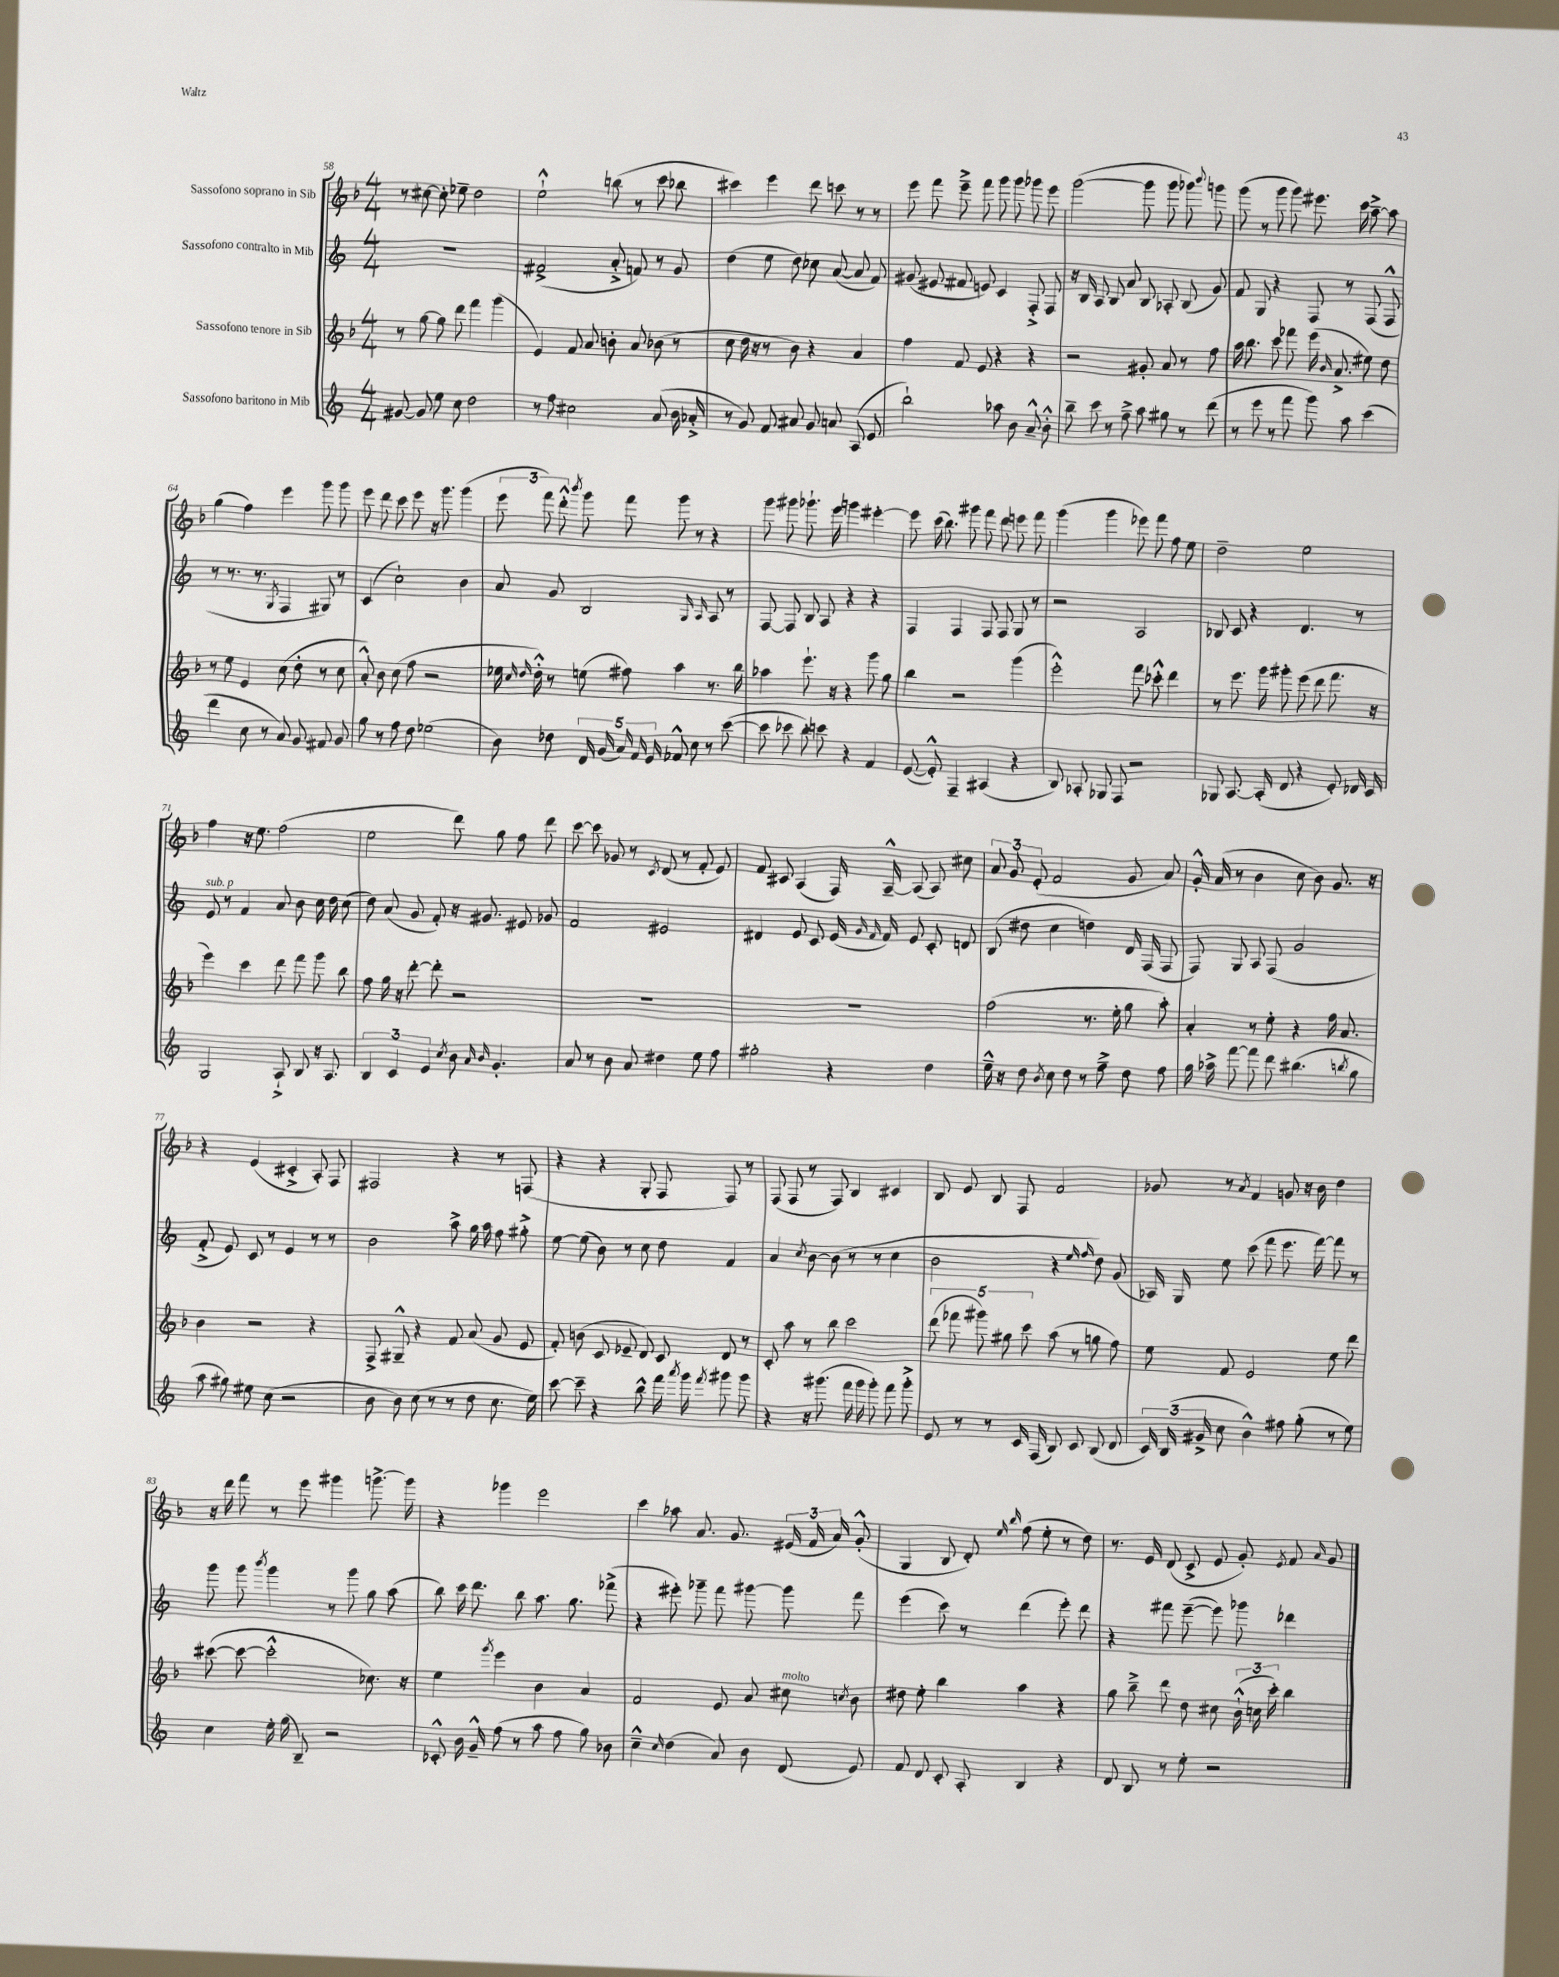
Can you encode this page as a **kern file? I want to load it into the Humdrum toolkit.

**kern	**kern	**kern	**kern
*staff4	*staff3	*staff2	*staff1
*clefG2	*clefG2	*clefG2	*clefG2
*k[]	*k[b-]	*k[]	*k[b-]
*M4/4	*M4/4	*M4/4	*M4/4
[8g#/	8r	1r	8r
8g#/]	[8gg\	.	[8cc#\
8ee\	8gg\]	.	8cc#'\]
8cc\	8ddd\	.	8ee-~\
2dd\	4fff\	.	2dd\
.	(4ggg\	.	.
=	=	=	=
8r	4e/)	(2f#^/	2ee`^^\
8ff\	.	.	.
2cc#\	8f/	.	.
.	8a/	.	.
.	8b'\	8a'^/	(8bb\
.	8a/	8f/)	8r
(8a/	(8b-\	8r	8ccc\
16b\	8r	8g/	8bb-\
16a-'^/	.	.	.
=	=	=	=
8r	8cc\	(4dd\	4ccc#\)
8g/)	16dd\	.	.
.	16r	.	.
8f/	8r	8ee\	4eee\
8a#/	8b-\)	8dd\)	.
8g/	4r	8cc-\	8ddd\
8a/	.	([8a/	8ccc\
(8A/	4a/	8a/]	8r
8e/	.	8f/)	8r
=	=	=	=
2bb`\)	4ff\	(8g#/	8eee\
.	.	8e#/	8fff\
.	8f/	8f#/	8eee~^\
.	8e/	8e/)	8fff\
8aa-\	4r	4c/	8ggg\
8b\	.	.	8ggg\
8a~^^/	4r	8F'^/	8ggg-\
8b'^^\	.	8F/	8eee\
=	=	=	=
8bb~\	2r	16r	([2ggg\
.	.	16B/	.
8ccc\	.	8A/	.
8r	.	8B/	.
8ff~^\	.	8a/	.
8aa\	8g#'/	8B/	8ggg\]
8gg#\	8a/	8A-'/	8ggg\
8r	8r	(8B/	8ggg-\)
.	.	.	8qqbbb-/
(8ddd\	8ff\	8g/)	8ggg\
=	=	=	=
8r	16aa\	8f/	(8ggg\
.	8.bb-\	.	.
8eee\	.	8G/	8r
8r	8ccc\	4r	8ggg\
8fff\	8fff-\	.	8ggg\)
8ggg\)	(16eee\	8F/	8.eee#\
.	16qqb-/	.	.
.	8.a^/	.	.
8aa\	.	8r	.
.	.	.	16ccc\
(4ccc\	8ee#\)	(8F/	[8aa~^\
.	8dd\	8F^^/	8aa\]
=	=	=	=
4ddd\	8r	8r	(4gg\
.	8ee\	8.r	.
8cc\	4e/	.	4ff\)
.	.	8.r	.
8r	.	.	.
.	.	8qG/	.
8a/)	(8cc\	4F/	4eee\
8g/	8dd'\	.	.
8f#/	8r	8G#/)	8ggg\
8g/	8cc\	8r	8ggg\
=	=	=	=
8gg\	8a'^^/)	(4c/	8eee\
8r	8b-\	.	8ddd\
8ff\	(8cc\	2cc`\)	8ccc\
8dd\	8ff\	.	8eee\
(2ee-\	2r	.	16r
.	.	.	8.ggg\
.	.	4b\	(4ggg\
=	=	=	=
8b\)	16ee-\	8a/	12eee\
.	16qqcc/	.	.
.	16qqdd/	.	.
.	16dd'^^\)	.	.
.	.	.	12fff\)
8dd-\	8r	8g/	.
.	.	.	12ddd'^^\
.	.	.	8qbbb-/
20d/	(8ee\	2B/	8ggg\
(20g/	.	.	.
20a/)	.	.	.
.	8ff#\)	.	8fff\
20f/	.	.	.
20e/	.	.	.
8f-^^/	4aa\	.	8ggg\
8cc\	.	.	8r
.	.	16qqG/	.
.	.	16qqA/	.
8r	8.r	8A/	4r
([8ccc\	.	8r	.
.	16bb-\	.	.
=	=	=	=
8ccc\]	4aa-\	[8F/	8ggg\
8ccc-\	.	8F/]	8ggg#\
8bb'\)	8.eee`\	8B/	8.ggg-`\
8ccc\	.	8A/	.
.	16r	.	16eee\
4r	4r	4r	4ggg\
4f/	8ggg\	4r	[4eee#'\
.	8gg\	.	.
=	=	=	=
([8e/	4bb-\	4F/	8eee#\]
8e'^^/])	.	.	(16ccc\
.	.	.	8.bb-\)
4F~/	2r	4F/	.
.	.	.	8ggg#\
(4A#/	.	8F/	8fff\
.	.	8F/	8ddd\
4r	(4ggg\	8G/	8eee\
.	.	8r	8fff\
=	=	=	=
8B/)	2eee'^^\)	2r	(4ggg\
8A-'/	.	.	.
8G-/	.	.	4ggg\
8F/	.	.	.
2r	8fff\	2A/	8eee-\)
.	8ccc-'^^\	.	8fff\
.	4ddd\	.	8ff\
.	.	.	8ee\
=	=	=	=
8G-/	8r	8B-/	2dd~\
[8.A/	8.eee\	8c/	.
.	.	4r	.
(16A'/]	16ggg\	.	.
8d/	8ggg#'\	.	.
4r	(8eee\	4.d/	2ee\
.	8ddd\	.	.
8e'/)	8.fff\	.	.
16d-/	.	8r	.
16c/	16r	.	.
=	=	=	=
2G/	4eee\)	8e/	4ff\
.	.	8r	.
.	4ccc\	4f/	16r
.	.	.	8.ee\
8A`^/	8ddd\	8a/	(2ff\
8B/	8fff\	8b\	.
16r	8ggg\	16cc\	.
8.A/	.	16dd\	.
.	8bb-\	(8cc\	.
=	=	=	=
6B/	8ff\	8dd\)	2ee\
.	16gg\	(8a/	.
6c/	.	.	.
.	16r	.	.
.	[8ddd'\	8g/	.
6e/	.	.	.
.	8ddd'\]	8f'/)	.
8qcc/	.	.	.
8b\	2r	16r	8ddd\)
.	.	8.g#/	.
16qqa/	.	.	.
16qqb/	.	.	.
4.g'/	.	.	8gg\
.	.	8e#/	8ff\
.	.	8g-/	8ddd\
=	=	=	=
8a/	1r	2f/	[8ccc\
8r	.	.	8ccc\]
8b\	.	.	8g-/
8a/	.	.	8r
.	.	.	8qc/
4dd#\	.	2e#/	(8d/
.	.	.	8r
8ee\	.	.	8f'/
8ff\	.	.	8e/)
=	=	=	=
2gg#'\	1r	4d#/	8f/
.	.	.	8c#/
.	.	8e/	(4A/
.	.	8c/	.
4r	.	(16e/	16F/)
.	.	16qqg/	.
.	.	16qqf/	.
.	.	16f/)	[16A~^^/
.	.	8e/	(8A/]
4dd\	.	8c'/	8A/)
.	.	8d/	8cc#\
=	=	=	=
16ee~^^\	(2ff\	(8B/	12a/
16r	.	.	.
.	.	.	12g/
8dd\	.	8dd#\	.
.	.	.	(12e'/
8qb/	.	.	.
8cc\	.	4cc\	2f/
8dd\	.	.	.
8r	8.r	4dd\)	.
8ff~^\	.	.	.
.	16ee'\	.	.
8dd\	8gg\	16d/	8g/
.	.	(16F/	.
8ff\	8aa'\)	8F/	8a/)
=	=	=	=
16gg\	4a'/	8F/)	16g'^^/
16aa-^\	.	.	(16a/
[8fff\	.	8G/	8r
8fff\]	8r	8A/	4b-\
8ddd\	8ee'\	(8F/	.
(4.bb#\	4r	2g/	8cc\
.	.	.	8b-\)
.	16ff\	.	8.g/
.	8.a/	.	.
8qbb/	.	.	.
8gg\	.	.	.
.	.	.	16r
=	=	=	=
8aa\	4b-\	8f'^/	4r
8gg#\)	.	8e/)	.
8ee#\	2r	8c/	(4e/
(8cc\	.	8r	.
2r	.	4e/	4c#'^/
.	4r	8r	8A'/)
.	.	8r	8F/
=	=	=	=
8b\	8F^/	2b\	2F#/
8b\)	8G#~^^/	.	.
(8cc\	4r	.	.
8r	.	.	.
8r	8f/	8aa^\	4r
8dd\	(8a/	16gg\	.
.	.	16aa\	.
8.cc\	8g/	8ff\	8r
.	8e/	8gg#'^\	(8F/
16ee\)	.	.	.
=	=	=	=
[8ccc\	8f'/)	[8ee\	4r
8ccc~\]	(8b\	(8ee\]	.
4r	8c/	8b\)	4r
.	8e-~/	8r	.
8bb^^\	8d/)	8cc\	8G'/
16fff\	8c/	8dd\	8F/
8qaaa/	.	.	.
16ggg\	.	.	.
8qfff/	.	.	.
8ggg#\	8d/	4f/	8F/)
8ggg#\	8r	.	8r
=	=	=	=
4r	8c'/	4a/	(8F/
.	8aa\	.	8F/
.	.	8qcc/	.
16r	8r	[8b\	8r
(8.ggg#\	.	.	.
.	8bb-\	(8b\]	8F/)
16fff\	2ccc\	8r	4B-/
16ggg#\	.	.	.
8ggg#'\)	.	8r	.
8fff\	.	4cc\	4c#/
8ggg#'^\	.	.	.
=	=	=	=
8e/	(10ddd\	2b\	8B-/
.	10fff-\	.	.
8r	.	.	8e/
.	10ggg#\)	.	.
8r	.	.	8B-/
.	10gg#\	.	.
16c/	.	.	8F/
.	10ccc\	.	.
(16F/	.	.	.
8B/)	(8aa\	4r	2f/
8c/	8r	.	.
.	.	16qqee/	.
.	.	16qqff/	.
(8B/	8gg\	8dd\)	.
8d/	8ff\)	(8g/	.
=	=	=	=
24c/)	8ee\	16A-/)	8g-/
(24B/	.	.	.
.	.	16G/	.
24g#^/	.	.	.
8cc\	8f/	8ee\	8r
.	.	.	8qa/
4b^^\)	2e/	(8ccc\	4f/
.	.	8fff\	.
8ff#\	.	8.eee\	8g/
(8gg'\	.	.	16r
.	.	[16fff\)	16b-\
8r	8ee\	8fff\]	4dd\
8ee\)	8ddd\	8r	.
=	=	=	=
4cc\	([8ccc#\	8ggg\	16r
.	.	.	16ddd\
.	8ccc#\_	8ggg\	8fff\
.	.	8qbbb/	.
16ee'\	2ccc#'^^\]	4ggg\	8r
(16gg\	.	.	.
8B~/)	.	.	8eee\
2r	.	8r	4ggg#\
.	.	8ggg\	.
.	8.cc-\)	8gg\	[8.ggg^\
.	.	(8aa\	.
.	16r	.	16ggg\]
=	=	=	=
8c-'^^/	4ee\	8bb\)	4r
16b\	.	16ccc\	.
16g~^^/	.	8.ddd\	.
.	8qggg/	.	.
(8ff\	4eee\	.	4ggg-\
8r	.	8bb\	.
8aa\	4b-\	8.aa\	2eee\
8ff\	.	.	.
.	.	8.gg\	.
8gg\)	4a/	.	.
8b-\	.	(8fff-^\	.
=	=	=	=
4cc~^^\	2f/	4r	4ccc\
16qqcc/	.	.	.
(4dd\	.	8eee#'\)	8aa-\
.	.	8ggg-~\	8.a/
8a/)	8e/	8fff\	.
.	.	.	8.g/
8b\	8a/	[8ggg#\	.
(8d/	8cc#\	8ggg#\]	(24e#/
.	.	.	24f/
.	.	.	24a/)
.	8qcc/	.	.
8e/)	8b-\	8fff\	(8g'^^/
=	=	=	=
8f/	8dd#\	(4eee\	4G/
8d/	8ee'\	.	.
8c'/	4bb-\	8ccc\)	8B-/
8A'/	.	8r	8d'/)
.	.	.	16qqee/
.	.	.	16qqbb-/
4B/	4aa\	(4ddd\	(8ff\
.	.	.	8ee'\
4r	4r	8eee'\)	8r
.	.	8ddd\	8dd\)
=	=	=	=
8d/	8gg\	4r	8.r
8B/	8bb-~^\	.	.
.	.	.	16e/
8r	8ddd\	8fff#\	(8d/
8ee'\	8dd\	([8eee~\	8c^/
2r	8cc#\	8eee\])	8e/
.	(24b-`^^\	8ggg-\	8g'/)
.	24cc\	.	.
.	24ccc'\)	.	.
.	.	.	8qe/
.	4bb-\	4ddd-\	8f/
.	.	.	16qqa/
.	.	.	8g/
==	==	==	==
*-	*-	*-	*-
